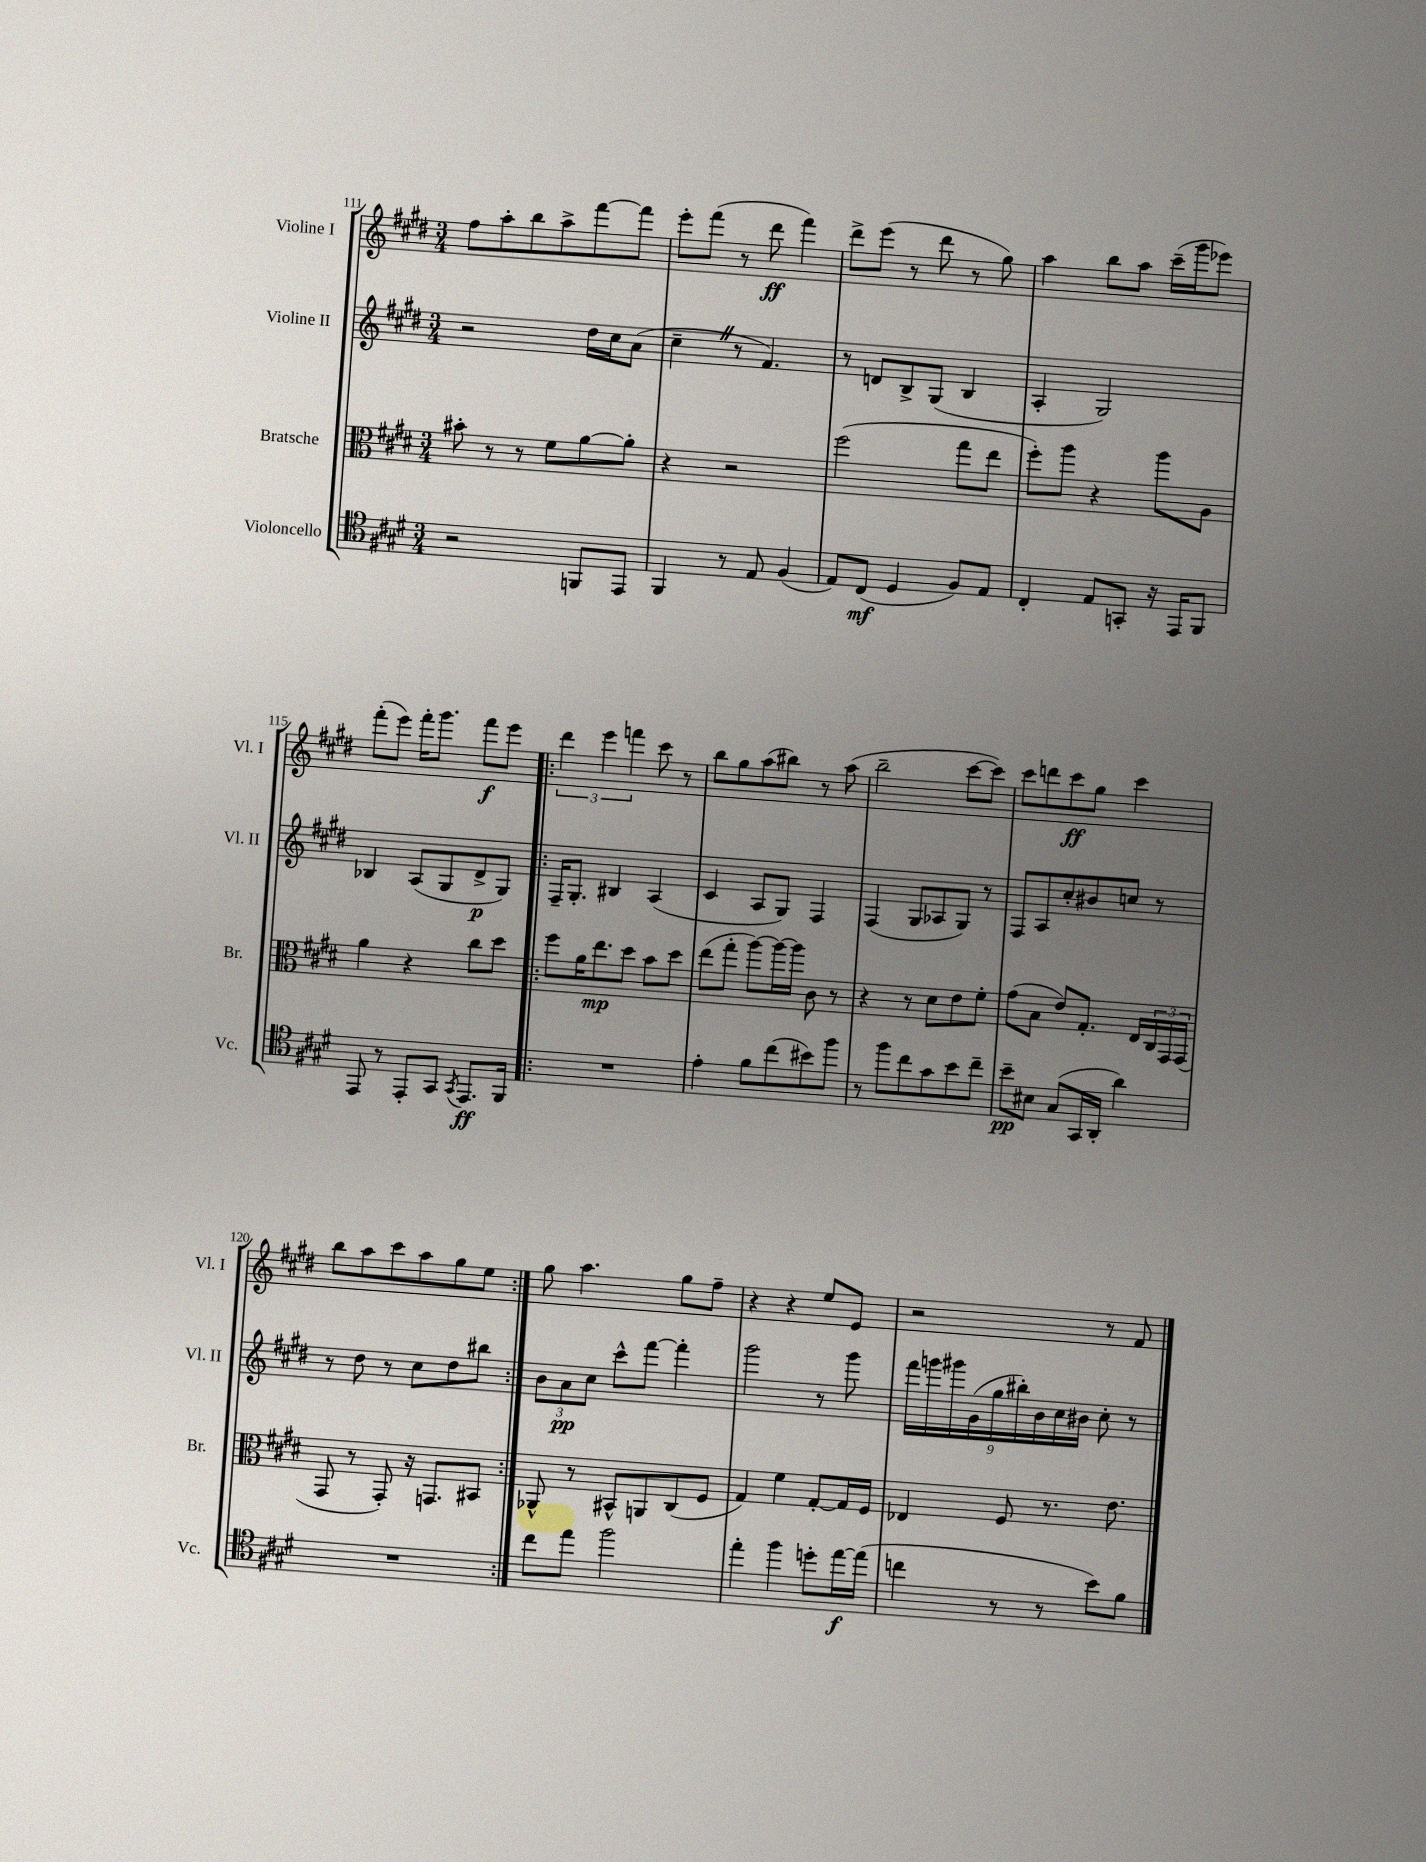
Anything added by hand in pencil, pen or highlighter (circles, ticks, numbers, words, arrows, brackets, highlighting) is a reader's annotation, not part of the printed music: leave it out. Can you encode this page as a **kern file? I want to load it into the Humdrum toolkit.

**kern	**kern	**kern	**kern
*staff4	*staff3	*staff2	*staff1
*clefC4	*clefC3	*clefG2	*clefG2
*k[f#c#g#d#]	*k[f#c#g#d#]	*k[f#c#g#d#]	*k[f#c#g#d#]
*M3/4	*M3/4	*M3/4	*M3/4
2r	8b#'	2r	8ff#
.	8r	.	8aa'
.	8r	.	8bb
.	8f#	.	8aa^
8FF	[8a	16dd#	[8fff#
.	.	16cc#	.
8EE	8a']	(8a	8fff#]
=	=	=	=
4FF#	4r	4cc#~	8eee'
.	.	.	(8fff#
8r	2r	8r	8r
8E	.	4.f#)	8ddd#
(4F#	.	.	4fff#)
=	=	=	=
8E)	(2ff#	8r	8ddd#^
(8C#	.	8d	(8eee
4D#	.	8B^	8r
.	.	(8G#	8ddd#
8F#)	8gg#	4B	8r
8E	8ee	.	8gg#)
=	=	=	=
4C#'	8ff#')	4A'	4aa
.	8aa	.	.
8E	4r	2G#)	8bb
8GG'	.	.	8aa
16r	8aa	.	(16ccc#~
16EE	.	.	16ggg#
8FF#	8A	.	8eee-)
=	=	=	=
8EE	4a	4B-	(8fff#'
8r	.	.	8eee)
8EE'	4r	(8A	16fff#'
.	.	.	8.ggg#
8GG#	.	8G#	.
8qGG#	.	.	.
8.EE	8cc#	8d#^	8fff#
.	8dd#	8G#)	8eee
16FF#	.	.	.
=!|:	=!|:	=!|:	=!|:
2.r	8ff#	16F#~	6ddd#
.	.	8.G#'	.
.	16a	.	.
.	.	.	6eee
.	8.ee	.	.
.	.	4B#	.
.	.	.	6fff
.	8dd#	.	.
.	8b	(4A	8ccc#
.	8dd#	.	8r
=	=	=	=
4e'	(8ee	4c#	8bb
.	8gg#'	.	8gg#
8f#	[8aa)	8A	(8aa
(8cc#	16aa_	8G#)	8bb#)
.	16aa]	.	.
8b#)	8c#	4F#	8r
8ff#	8r	.	(8aa
=	=	=	=
8r	4r	(4F#	2bb~
8ff#	.	.	.
8cc#	8r	8G#	.
8g#	8d#	8A-	.
8b	8e	8G#)	[8ccc#
8cc#~	8f#'	8r	8ccc#])
=	=	=	=
8b~	(8g#	8F#	8ccc#
8B#	8B	8A	8ddd
(8G#	8e)	8cc#'	8ccc#
16GG#	8.G#'	8b#	8gg#
16AA'	.	.	.
4a)	.	8cc	4ccc#
.	16E	.	.
.	24C#	8r	.
.	24GG#	.	.
.	(24GG#	.	.
=	=	=	=
2.r	8GG#	8r	8bb
.	8r	8dd#	8aa
.	8GG#')	8r	8ccc#
.	16r	8cc#	8aa
.	8.GG	.	.
.	.	8dd#	8gg#
.	8BB#	8bb#	8ee
=:|!	=:|!	=:|!	=:|!
8cc#	8AA-^^	12b	8gg#
.	.	12a	.
8ee	8r	.	4.aa
.	.	12cc#	.
2ff#	8BB#^^	8ccc#^^	.
.	8AA	[8fff#	.
.	(8C#	4fff#']	8gg#
.	8F#	.	8ff#~
=	=	=	=
4ee'	4G#)	2ggg#	4r
4ff#	4f#	.	4r
8dd'	[8G#'	8r	8ee
[16ee	16G#]	8ggg#	8e
(16ee]	16F#	.	.
=	=	=	=
4cc	4E-	18fff#	2r
.	.	18ggg	.
.	.	18ggg#	.
.	.	(18g#	.
.	.	18gg#	.
8r	8F#	.	.
.	.	18bb#')	.
.	.	18b	.
8r	8.r	.	.
.	.	18cc#	.
.	.	18b#	.
8b)	.	8cc#'	8r
.	8.e	.	.
8f#	.	8r	8f#
==	==	==	==
*-	*-	*-	*-
